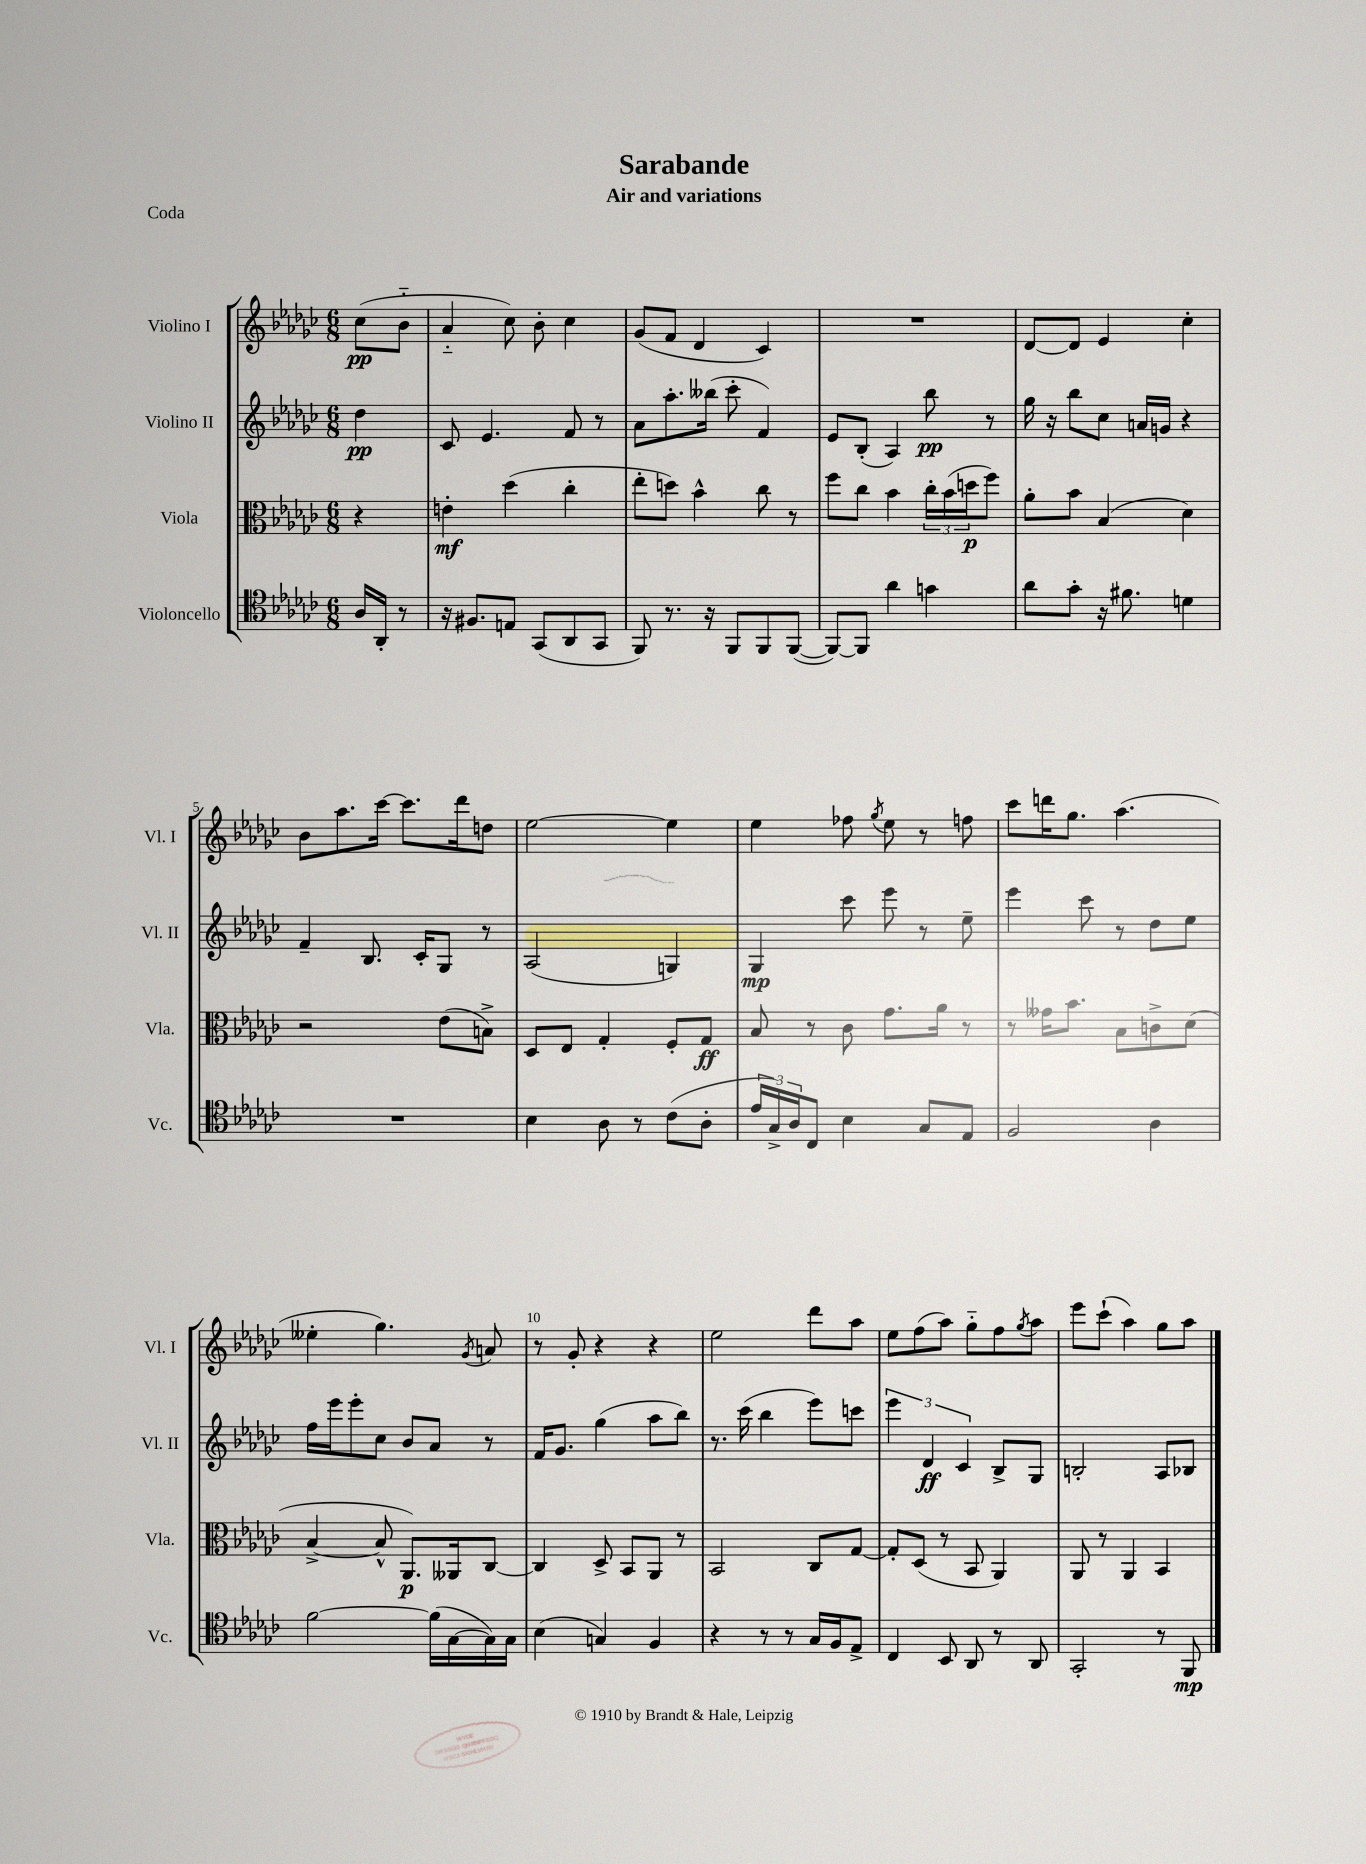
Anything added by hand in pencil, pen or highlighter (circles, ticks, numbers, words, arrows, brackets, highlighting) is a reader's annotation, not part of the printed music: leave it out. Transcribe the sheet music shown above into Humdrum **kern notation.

**kern	**dynam	**kern	**dynam	**kern	**dynam	**kern	**dynam
*part4	*part4	*part3	*part3	*part2	*part2	*part1	*part1
*staff4	*staff4	*staff3	*staff3	*staff2	*staff2	*staff1	*staff1
*I"Violoncello	*	*I"Viola	*	*I"Violino II	*	*I"Violino I	*
*I'Vc.	*	*I'Vla.	*	*I'Vl. II	*	*I'Vl. I	*
*clefC4	*	*clefC3	*	*clefG2	*	*clefG2	*
*k[b-e-a-d-g-c-]	*	*k[b-e-a-d-g-c-]	*	*k[b-e-a-d-g-c-]	*	*k[b-e-a-d-g-c-]	*
*M6/8	*	*M6/8	*	*M6/8	*	*M6/8	*
=	=	=	=	=	=	=	=
16A-/LL	.	4r	.	4dd-\	pp	(8cc-\L	pp
16AA-'/JJ	.	.	.	.	.	.	.
8r	.	.	.	.	.	8b-\J	.
=1	=1	=1	=1	=1	=1	=1	=1
16r	.	4en'\	mf	8c-/	.	4a-/	.
8.F#X/L	.	.	.	.	.	.	.
.	.	.	.	4.e-/	.	.	.
8En/J	.	(4dd-\	.	.	.	8cc-\)	.
(8GG-/L	.	.	.	.	.	8b-'\	.
8AA-/	.	4cc-'\	.	8f/	.	4cc-\	.
8GG-/J	.	.	.	8r	.	.	.
=2	=2	=2	=2	=2	=2	=2	=2
8FF/)	.	8ee-'\L	.	8a-\L	.	(8g-/L	.
8.r	.	8ddn\J)	.	8.aa-'\	.	8f/J	.
.	.	4b-^^\	.	.	.	4d-/	.
16r	.	.	.	(16bb--X\Jk	.	.	.
8FF/L	.	.	.	8ccc-'\	.	.	.
8FF/	.	8cc-\	.	4f/)	.	4c-/)	.
([8FF/J	.	8r	.	.	.	.	.
=3	=3	=3	=3	=3	=3	=3	=3
8FF/L_)	.	8ff\L	.	8e-/L	.	2.r	.
8FF/J]	.	8cc-\J	.	(8B-'/J	.	.	.
4a-\	.	4b-\	.	4A-/)	.	.	.
4gn\	.	24cc-'\LL	.	8bb-\	pp	.	.
.	.	(24b-\	.	.	.	.	.
.	.	24ddn\J	p	.	.	.	.
.	.	8ff\J)	.	8r	.	.	.
=4	=4	=4	=4	=4	=4	=4	=4
8a-\L	.	8a-'\L	.	16gg-\	.	[8d-/L	.
.	.	.	.	16r	.	.	.
8g-'\J	.	8b-\J	.	8bb-\L	.	8d-/J]	.
16r	.	(4B-/	.	8cc-\J	.	4e-/	.
8.f#X\	.	.	.	.	.	.	.
.	.	.	.	16an/LL	.	.	.
.	.	.	.	16gn/JJ	.	.	.
4dn\	.	4d-\)	.	4r	.	4cc-'\	.
!!LO:LB:g=z
=5	=5	=5	=5	=5	=5	=5	=5
2.r	.	2r	.	4f~/	.	8b-\L	.
.	.	.	.	.	.	8.aa-\	.
.	.	.	.	8.B-/	.	.	.
.	.	.	.	.	.	[16ccc-\Jk	.
.	.	.	.	.	.	8.ccc-\L]	.
.	.	.	.	16c-'/KL	.	.	.
.	.	(8e-\L	.	8G-/J	.	.	.
.	.	.	.	.	.	16ddd-\k	.
.	.	8Bn^\J)	.	8r	.	8ddn\J	.
=6	=6	=6	=6	=6	=6	=6	=6
4B-\	.	8D-/L	.	(2A-/	.	[2ee-\	.
.	.	8E-/J	.	.	.	.	.
8A-\	.	4G-'/	.	.	.	.	.
8r	.	.	.	.	.	.	.
(8c-\L	.	8F'/L	.	4Gn/)	.	4ee-\]	.
8A-'\J	.	8G-/J	ff	.	.	.	.
=7	=7	=7	=7	=7	=7	=7	=7
24e-/LL	.	8B-/	.	4G-/	mp	4ee-\	.
24G-^/)	.	.	.	.	.	.	.
24A-/J	.	.	.	.	.	.	.
8C-/J	.	8r	.	.	.	.	.
4B-\	.	8c-\	.	8ccc-\	.	8ff-X\	.
.	.	.	.	.	.	8qgg-/	.
.	.	8.g-\L	.	8eee-\	.	8ee-\	.
8G-/L	.	.	.	8r	.	8r	.
.	.	16a-\Jk	.	.	.	.	.
8E-/J	.	8r	.	8ee-~\	.	8ffn\	.
=8	=8	=8	=8	=8	=8	=8	=8
2F/	.	8r	.	4eee-\	.	8ccc-\L	.
.	.	16g--X\KL	.	.	.	16dddn\K	.
.	.	8.b-\J	.	.	.	8.gg-\J	.
.	.	.	.	8ccc-\	.	.	.
.	.	8B-\L	.	8r	.	(4.aa-\	.
4A-\	.	8cn^\	.	8dd-\L	.	.	.
.	.	(8d-\J	.	8ee-\J	.	.	.
!!LO:LB:g=z
=9	=9	=9	=9	=9	=9	=9	=9
[2f\	.	[4B-^/	.	16ff\LL	.	4ee--X'\	.
.	.	.	.	16eee-\J	.	.	.
.	.	.	.	8eee-'\	.	.	.
.	.	8B-^^/]	.	8cc-\J	.	4.gg-\)	.
.	.	8.AA-/L)	p	8b-/L	.	.	.
(16f\LL]	.	.	.	8a-/J	.	.	.
[16G-\	.	16AA--X/k	.	.	.	.	.
.	.	.	.	.	.	8qg-/	.
16G-\])	.	[8C-/J	.	8r	.	8an/	.
16G-\JJ	.	.	.	.	.	.	.
=10	=10	=10	=10	=10	=10	=10	=10
(4B-\	.	4C-/]	.	16f/KL	.	8r	.
.	.	.	.	8.g-/J	.	.	.
.	.	.	.	.	.	8g-'/	.
4Gn/)	.	8D-^/	.	(4gg-\	.	4r	.
.	.	8BB-/L	.	.	.	.	.
4F/	.	8AA-/J	.	8aa-\L	.	4r	.
.	.	8r	.	8bb-\J)	.	.	.
=11	=11	=11	=11	=11	=11	=11	=11
4r	.	2BB-/	.	8.r	.	2ee-\	.
.	.	.	.	(16ccc-\	.	.	.
8r	.	.	.	4bb-\	.	.	.
8r	.	.	.	.	.	.	.
16G-/LL	.	8C-/L	.	8eee-\L)	.	8ddd-\L	.
16F/J	.	.	.	.	.	.	.
8E-^/J	.	[8G-/J	.	8cccn\J	.	8aa-\J	.
=12	=12	=12	=12	=12	=12	=12	=12
4C-/	.	8G-'/L]	.	6eee-\	.	8ee-\L	.
.	.	(8D-/J	.	.	.	(8ff\	.
.	.	.	.	6d-/	ff	.	.
8BB-/	.	8r	.	.	.	8aa-\J)	.
.	.	.	.	6c-/	.	.	.
8AA-/	.	8BB-/	.	.	.	8gg-\L	.
8r	.	4AA-/)	.	8B-^/L	.	8ff\	.
.	.	.	.	.	.	8qgg-/	.
8AA-/	.	.	.	8G-/J	.	8aa-\J	.
=13	=13	=13	=13	=13	=13	=13	=13
2GG-'/	.	8AA-/	.	2Bn'/	.	8eee-\L	.
.	.	8r	.	.	.	(8ccc-`\J	.
.	.	4AA-/	.	.	.	4aa-\)	.
8r	.	4BB-/	.	8A-/L	.	8gg-\L	.
8FF/	mp	.	.	8B-X/J	.	8aa-\J	.
==	==	==	==	==	==	==	==
*-	*-	*-	*-	*-	*-	*-	*-
